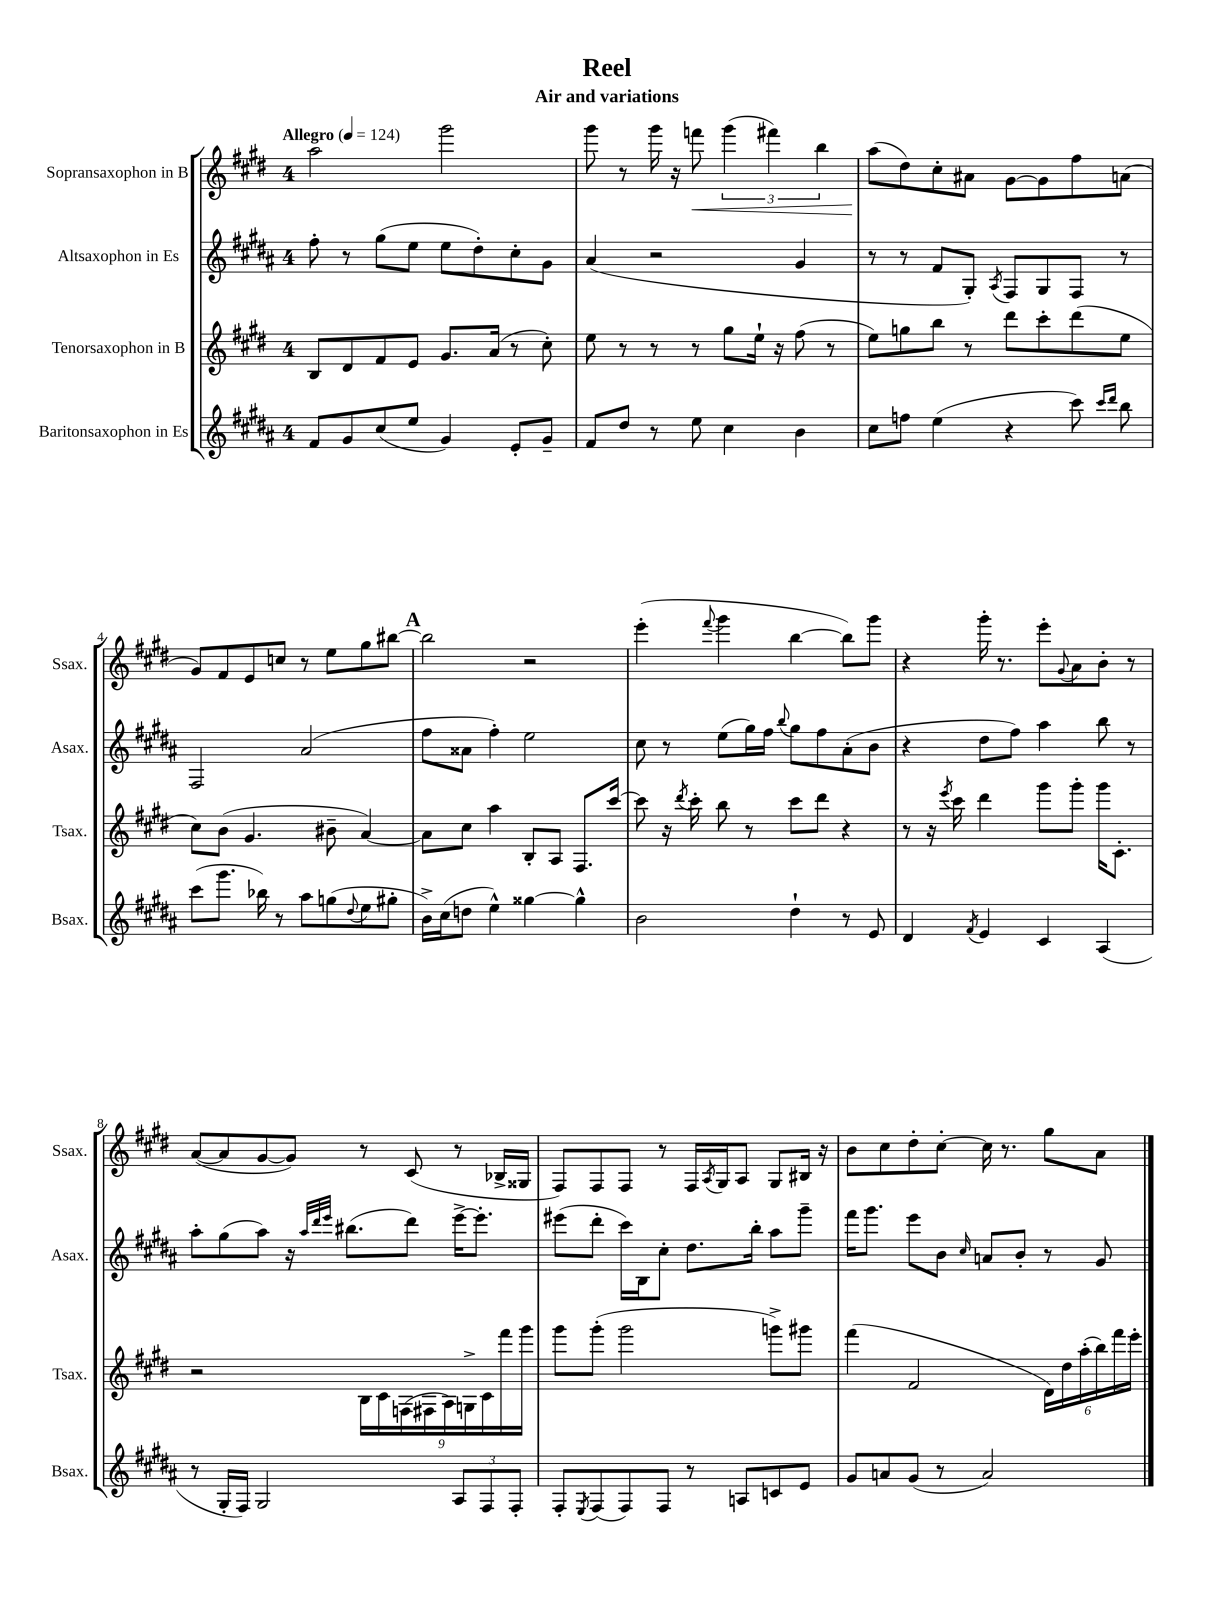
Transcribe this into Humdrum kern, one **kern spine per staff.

**kern	**kern	**kern	**kern	**dynam
*part4	*part3	*part2	*part1	*part1
*staff4	*staff3	*staff2	*staff1	*staff1
*I"Baritonsaxophon in Es	*I"Tenorsaxophon in B	*I"Altsaxophon in Es	*I"Sopransaxophon in B	*
*I'Bsax.	*I'Tsax.	*I'Asax.	*I'Ssax.	*
*clefG2	*clefG2	*clefG2	*clefG2	*
*k[f#c#g#d#a#]	*k[f#c#g#d#]	*k[f#c#g#d#a#]	*k[f#c#g#d#]	*
*M4/4	*M4/4	*M4/4	*M4/4	*
*MM124	*MM124	*MM124	*MM124	*
=1	=1	=1	=1	=1
!	!	!	!LO:TX:a:B:t=Allegro	!
8f#/L	8B/L	8ff#'\	2aa\	.
8g#/	8d#/	8r	.	.
(8cc#/	8f#/	(8gg#\L	.	.
8ee/J	8e/J	8ee\J	.	.
4g#/)	8.g#/L	8ee\L	2ggg#\	.
.	.	8dd#'\)	.	.
.	(16a/Jk	.	.	.
8e'/L	8r	8cc#'\	.	.
8g#~/J	8cc#'\)	8g#\J	.	.
=2	=2	=2	=2	=2
8f#/L	8ee\	(4a#/	8ggg#\	.
8dd#/J	8r	.	8r	.
8r	8r	2r	16ggg#\	.
.	.	.	16r	.
!	!	!	!	!LO:HP:b
8ee\	8r	.	8fffn\	<
4cc#\	8gg#\L	.	(6ggg#\	.
.	16ee`\Jk	.	.	.
.	.	.	6fff#X\)	.
.	16r	.	.	.
4b\	(8ff#\	4g#/	.	.
.	.	.	6bb\	.
.	8r	.	.	.
=3	=3	=3	=3	=3
8cc#\L	8ee\L)	8r	(8aa\L	.
8ffn\J	8ggn\	8r	8dd#\)	[
(4ee\	8bb\J	8f#/L	8cc#'\	.
.	8r	8G#'/J)	8a#X\J	.
.	.	8qA#/	.	.
4r	8ddd#\L	8F#/L	[8g#\L	.
.	8ccc#'\	8G#/	8g#\]	.
8ccc#\)	(8ddd#\	8F#/J	8ff#\	.
16qqccc#/LL	.	.	.	.
16qqddd#/JJ	.	.	.	.
8bb\	8ee\J	8r	(8an\J	.
!!LO:LB:g=z
=4	=4	=4	=4	=4
(8ccc#\L	8cc#\L)	2F#/	8g#/L)	.
8.ggg#\J	(8b\J	.	8f#/	.
.	4.g#/	.	8e/	.
16bb-X\)	.	.	.	.
8r	.	.	8ccn/J	.
8aa#\L	.	(2a#/	8r	.
(8ggn\	8b#X~\	.	8ee\L	.
8qqdd#/	.	.	.	.
8ee\	[4a/)	.	8gg#\	.
8gg#X'\J	.	.	[8bb#X\J	.
!!LO:REH:place=s1:t=A
=5	=5	=5	=5	=5
16b^\LL)	8a\L]	8ff#\L	2bb#\]	.
(16cc#\J	.	.	.	.
8ddn\J	8cc#\J	8a##X\J	.	.
4ee^^\)	4aa\	4ff#'\)	.	.
[4gg##X\	8B'/L	2ee\	2r	.
.	8A/J	.	.	.
4gg##^^\]	8.F#/L	.	.	.
.	[16ccc#/Jk	.	.	.
=6	=6	=6	=6	=6
2b\	8ccc#\]	8cc#\	(4eee'\	.
.	16r	8r	.	.
.	8qddd#/	.	.	.
.	16ccc#'\	.	.	.
.	.	.	8qqfff#/	.
.	8bb\	(8ee\L	4ggg#\	.
.	8r	16gg#\L)	.	.
.	.	16ff#\JJ	.	.
.	.	8qqbb/	.	.
4dd#`\	8ccc#\L	8gg#\L	[4bb\	.
.	8ddd#\J	8ff#\	.	.
8r	4r	(8a#'\	8bb\L])	.
8e/	.	8b\J	8ggg#\J	.
=7	=7	=7	=7	=7
4d#/	8r	4r	4r	.
.	16r	.	.	.
.	8qeee/	.	.	.
.	16ccc#\	.	.	.
8qf#/	.	.	.	.
4e/	4ddd#\	8dd#\L	16ggg#'\	.
.	.	.	8.r	.
.	.	8ff#\J)	.	.
4c#/	8ggg#\L	4aa#\	8eee'\L	.
.	.	.	8qqg#/	.
.	8ggg#'\J	.	8a\	.
(4A#/	16ggg#\KL	8bb\	8b'\J	.
.	8.c#'\J	.	.	.
.	.	8r	8r	.
!!LO:LB:g=z
=8	=8	=8	=8	=8
8r	2r	8aa#'\L	([8a/L	.
16G#'/LL	.	(8gg#\	8a/]	.
16F#/JJ)	.	.	.	.
2G#/	.	8aa#\J)	[8g#/	.
.	.	16r	8g#/J])	.
.	.	32qqaa#/LLL	.	.
.	.	32qqddd#/	.	.
.	.	32qqeee/JJJ	.	.
.	.	(8.bb#X\L	.	.
.	18B\LL	.	8r	.
.	18c#\	.	.	.
.	(18Fn\	.	.	.
.	.	8ddd#\J)	(8c#/	.
.	18F#X\	.	.	.
.	18A\)	.	.	.
12A#/L	.	[16eee^\KL	8r	.
.	18Gn^\	.	.	.
.	.	8.eee'\J]	.	.
12F#/	18c#\	.	.	.
.	.	.	16B-X^/LL	.
.	18fff#\	.	.	.
12F#'/J	.	.	.	.
.	.	.	16G##X/JJ	.
.	18ggg#\JJ	.	.	.
=9	=9	=9	=9	=9
8F#'/L	8ggg#\L	(8eee#X\L	8F#/L)	.
8qE/	.	.	.	.
(8F#/	(8ggg#'\J	8ddd#'\J	8F#/	.
8F#/)	2ggg#\	16ccc#\LL)	8F#/J	.
.	.	16B\J	.	.
8F#/J	.	8cc#'\J	8r	.
8r	.	8.dd#\L	16F#/LL	.
.	.	.	8qA/	.
.	.	.	16G#/J	.
8An/L	.	.	8A/J	.
.	.	16bb'\Jk	.	.
8cn/	8gggn^\L)	8aa#\L	8G#/L	.
8e/J	8ggg#X\J	8ggg#~\J	16B#X/Jk	.
.	.	.	16r	.
=10	=10	=10	=10	=10
8g#/L	(4fff#\	16fff#\KL	8b\L	.
.	.	8.ggg#\J	.	.
8an/	.	.	8cc#\	.
(8g#/J	2f#/	8eee\L	8dd#'\	.
8r	.	8b\J	[8cc#'\J	.
.	.	16qqcc#/	.	.
2a/)	.	8an/L	16cc#\]	.
.	.	.	8.r	.
.	.	8b'/J	.	.
.	24d#\LL)	8r	8gg#\L	.
.	24dd#\	.	.	.
.	(24aa'\	.	.	.
.	24bb\)	8g#/	8a\J	.
.	24fff#\	.	.	.
.	24eee'\JJ	.	.	.
==	==	==	==	==
*-	*-	*-	*-	*-
